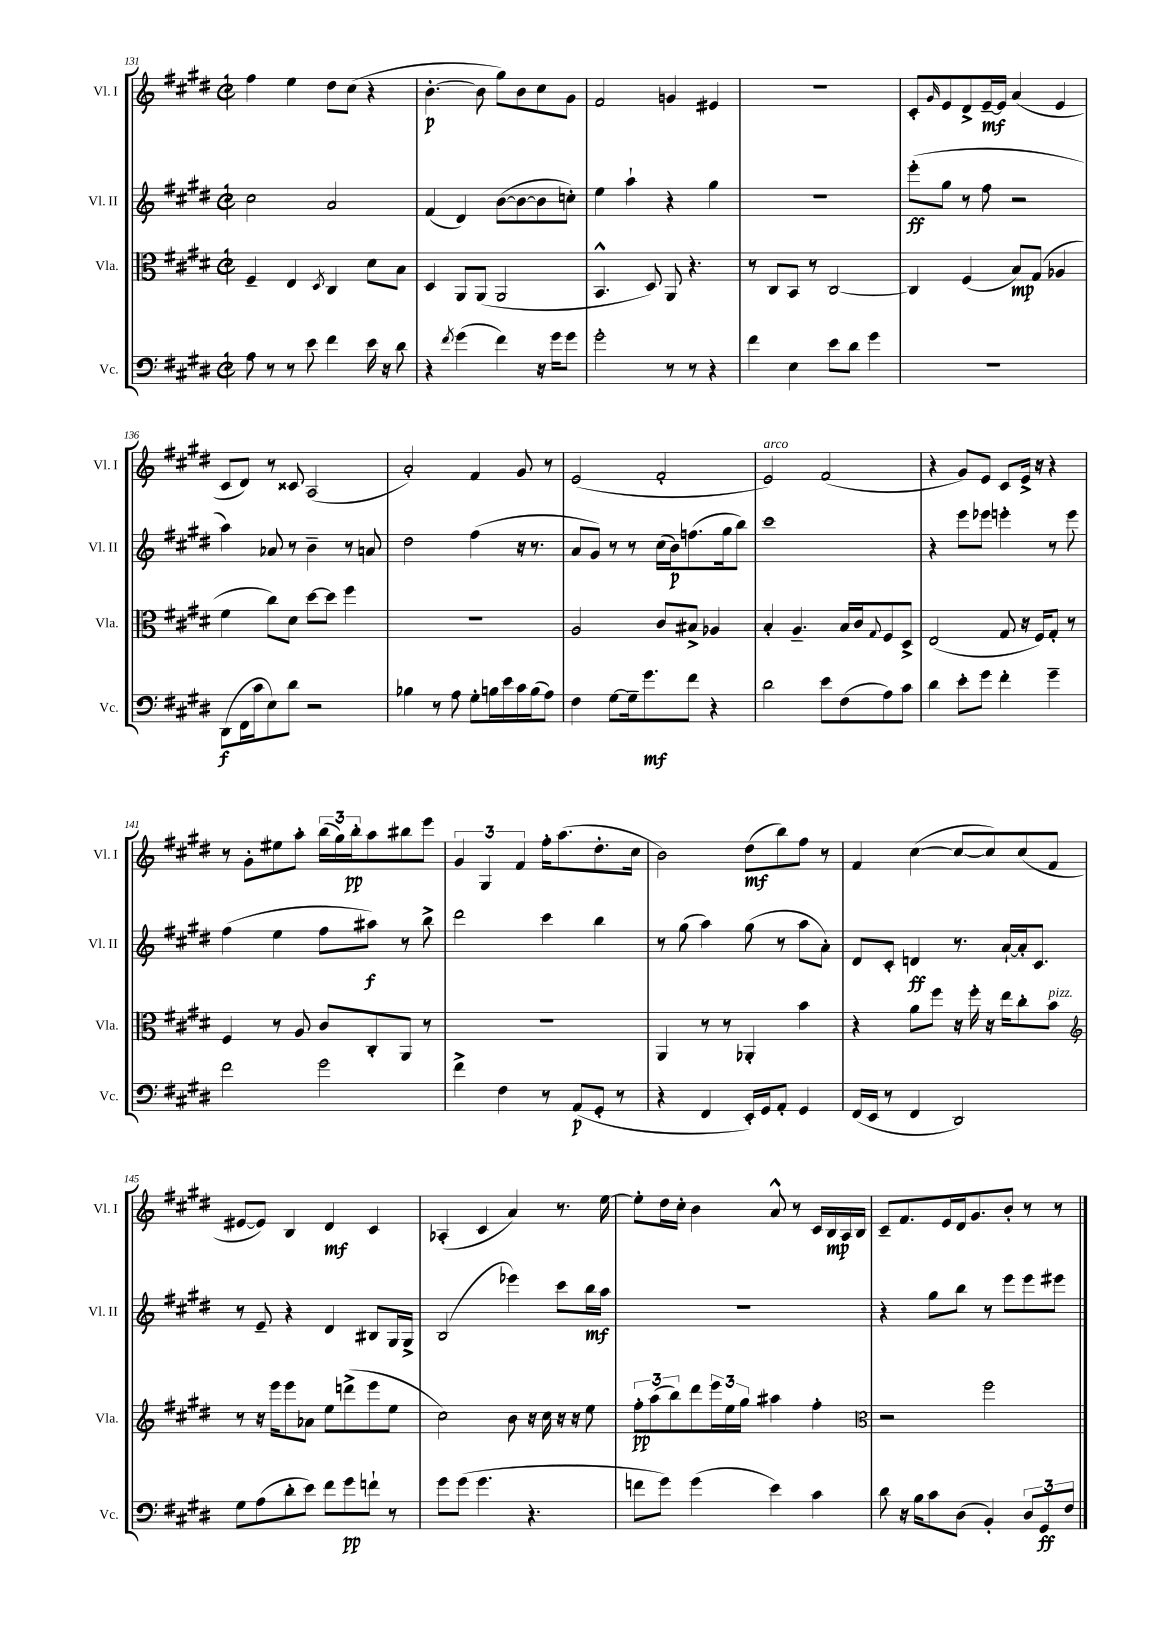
<<
\new StaffGroup <<
\new Staff = "s0" \with { instrumentName = "Vl. I" shortInstrumentName = "Vl. I" } {
    \clef treble \key e \major \defaultTimeSignature \time 2/2
    fis''4 e''4 dis''8 cis''8( r4 |
    b'4.~-.\p b'8 gis''8) b'8 cis''8 gis'8 |
    fis'2 g'4 eis'4 |
    R1 |
    cis'8-. \grace { gis'16 } e'8 dis'8-> e'16~--\mf e'16 a'4( e'4 |
    cis'8 dis'8) r8 cisis'8 a2( |
    a'2-.) fis'4 gis'8 r8 |
    e'2( fis'2-. |
    e'2^\markup { \italic "arco" }) fis'2( |
    r4 gis'8) e'8 cis'8 e'16-> r16 r4 |
    r8 gis'8-. eis''8 a''8-. \tuplet 3/2 { b''16( gis''16) b''16-.\pp } a''8 bis''8 e'''8 |
    \tuplet 3/2 { gis'4 gis4 fis'4 } fis''16-. a''8.( dis''8.-. cis''16 |
    b'2) dis''8\mf( b''8) fis''8 r8 |
    fis'4 cis''4~( cis''8~ cis''8) cis''8( fis'8 |
    eis'8~ eis'8) b4 dis'4\mf cis'4 |
    aes4-.( cis'4 a'4) r8. e''16~ |
    e''8-. dis''16 cis''16-. b'4 a'8-^ r8 cis'16 b16\mp a16 b16 |
    cis'8-- fis'8. e'16 dis'16 gis'8. b'8-. r8 r8 \bar "|." |
}
\new Staff = "s1" \with { instrumentName = "Vl. II" shortInstrumentName = "Vl. II" } {
    \clef treble \key e \major \defaultTimeSignature \time 2/2
    cis''2 a'2 |
    fis'4( dis'4) b'8~( b'8~ b'8 c''8-.) |
    e''4 a''4-! r4 gis''4 |
    R1 |
    e'''8-.\ff( gis''8 r8 fis''8 r2 |
    a''4) aes'8 r8 b'4-- r8 a'8 |
    dis''2 fis''4( r16 r8. |
    a'8 gis'8) r8 r8 cis''16( b'16\p) f''8.( gis''16 b''8) |
    cis'''1 |
    r4 e'''8 ees'''8 e'''4-. r8 e'''8 |
    fis''4( e''4 fis''8 ais''8\f) r8 b''8-> |
    dis'''2 cis'''4 b''4 |
    r8 gis''8( a''4) gis''8( r8 a''8 a'8-.) |
    dis'8 cis'8-. d'4\ff r8. a'16~-! a'16-. cis'8. |
    r8 e'8-- r4 dis'4 bis8 gis16 gis16-> |
    b2( ees'''4) cis'''8 b''16\mf a''16 |
    r1 |
    r4 gis''8 b''8 r8 e'''8 e'''8 eis'''8 \bar "|." |
}
\new Staff = "s2" \with { instrumentName = "Vla." shortInstrumentName = "Vla." } {
    \clef alto \key e \major \defaultTimeSignature \time 2/2
    fis4-- e4 \acciaccatura { dis8 } cis4 dis'8 b8 |
    dis4 a,8 a,8( a,2 |
    b,4.-^ dis8) a,8 r4. |
    r8 cis8 b,8 r8 cis2~ |
    cis4 fis4( b8\mp) gis8( aes4 |
    fis'4 cis''8) dis'8 dis''8~ dis''8 fis''4 |
    R1 |
    a2 cis'8 bis8-> aes4 |
    b4-. a4.-- b16 cis'16 \appoggiatura { gis8 } fis8 dis8-> |
    e2( gis8 r16 fis16) gis8-. r8 |
    fis4 r8 a8 cis'8 cis8-. a,8 r8 |
    R1 |
    a,4 r8 r8 aes,4-. b'4 |
    r4 a'8 fis''8 r16 fis''16-. r16 e''16 cis''8-. b'8^\markup { \italic "pizz." } |
    \clef treble r8 r16 e'''16 e'''8 aes'8 e''8 d'''8->( e'''8 e''8 |
    cis''2) b'8 r16 cis''16 r16 r16 e''8 |
    \tuplet 3/2 { fis''8-.\pp a''8( b''8) } dis'''8 \tuplet 3/2 { e'''16 e''16 gis''16 } ais''4 fis''4-. |
    \clef alto r2 fis''2 \bar "|." |
}
\new Staff = "s3" \with { instrumentName = "Vc." shortInstrumentName = "Vc." } {
    \clef bass \key e \major \defaultTimeSignature \time 2/2
    a8 r8 r8 e'8 fis'4 e'16 r16 dis'8 |
    r4 \acciaccatura { fis'8 } gis'4( fis'4) r16 gis'16 gis'8 |
    gis'2-. r8 r8 r4 |
    fis'4 e4 e'8 dis'8 gis'4 |
    R1 |
    dis,8\f( fis,16 cis'16 e8) dis'8 r2 |
    bes4 r8 a8 gis8-. b16 e'16 cis'16 b16( a8) |
    fis4 gis8~ gis16-- gis'8.\mf fis'8 r4 |
    dis'2 e'8 fis8( a8) cis'8 |
    dis'4 e'8-. gis'8 fis'4-. gis'4-- |
    fis'2 gis'2 |
    fis'4-> fis4 r8 a,8\p( gis,8-. r8 |
    r4 fis,4 e,16-.) gis,16 a,8-. gis,4 |
    fis,16( e,16 r8 fis,4 dis,2) |
    gis8 a8( dis'8-. e'8) fis'8 gis'8\pp f'8-! r8 |
    gis'8 gis'8( gis'4. r4. |
    f'8 gis'8) gis'4( e'4) cis'4 |
    dis'8 r16 b16 cis'8 dis8( b,4-.) \tuplet 3/2 { dis8 gis,8\ff fis8 } \bar "|." |
}
>>
>>
\layout { \context { \Score currentBarNumber = #131 } }
